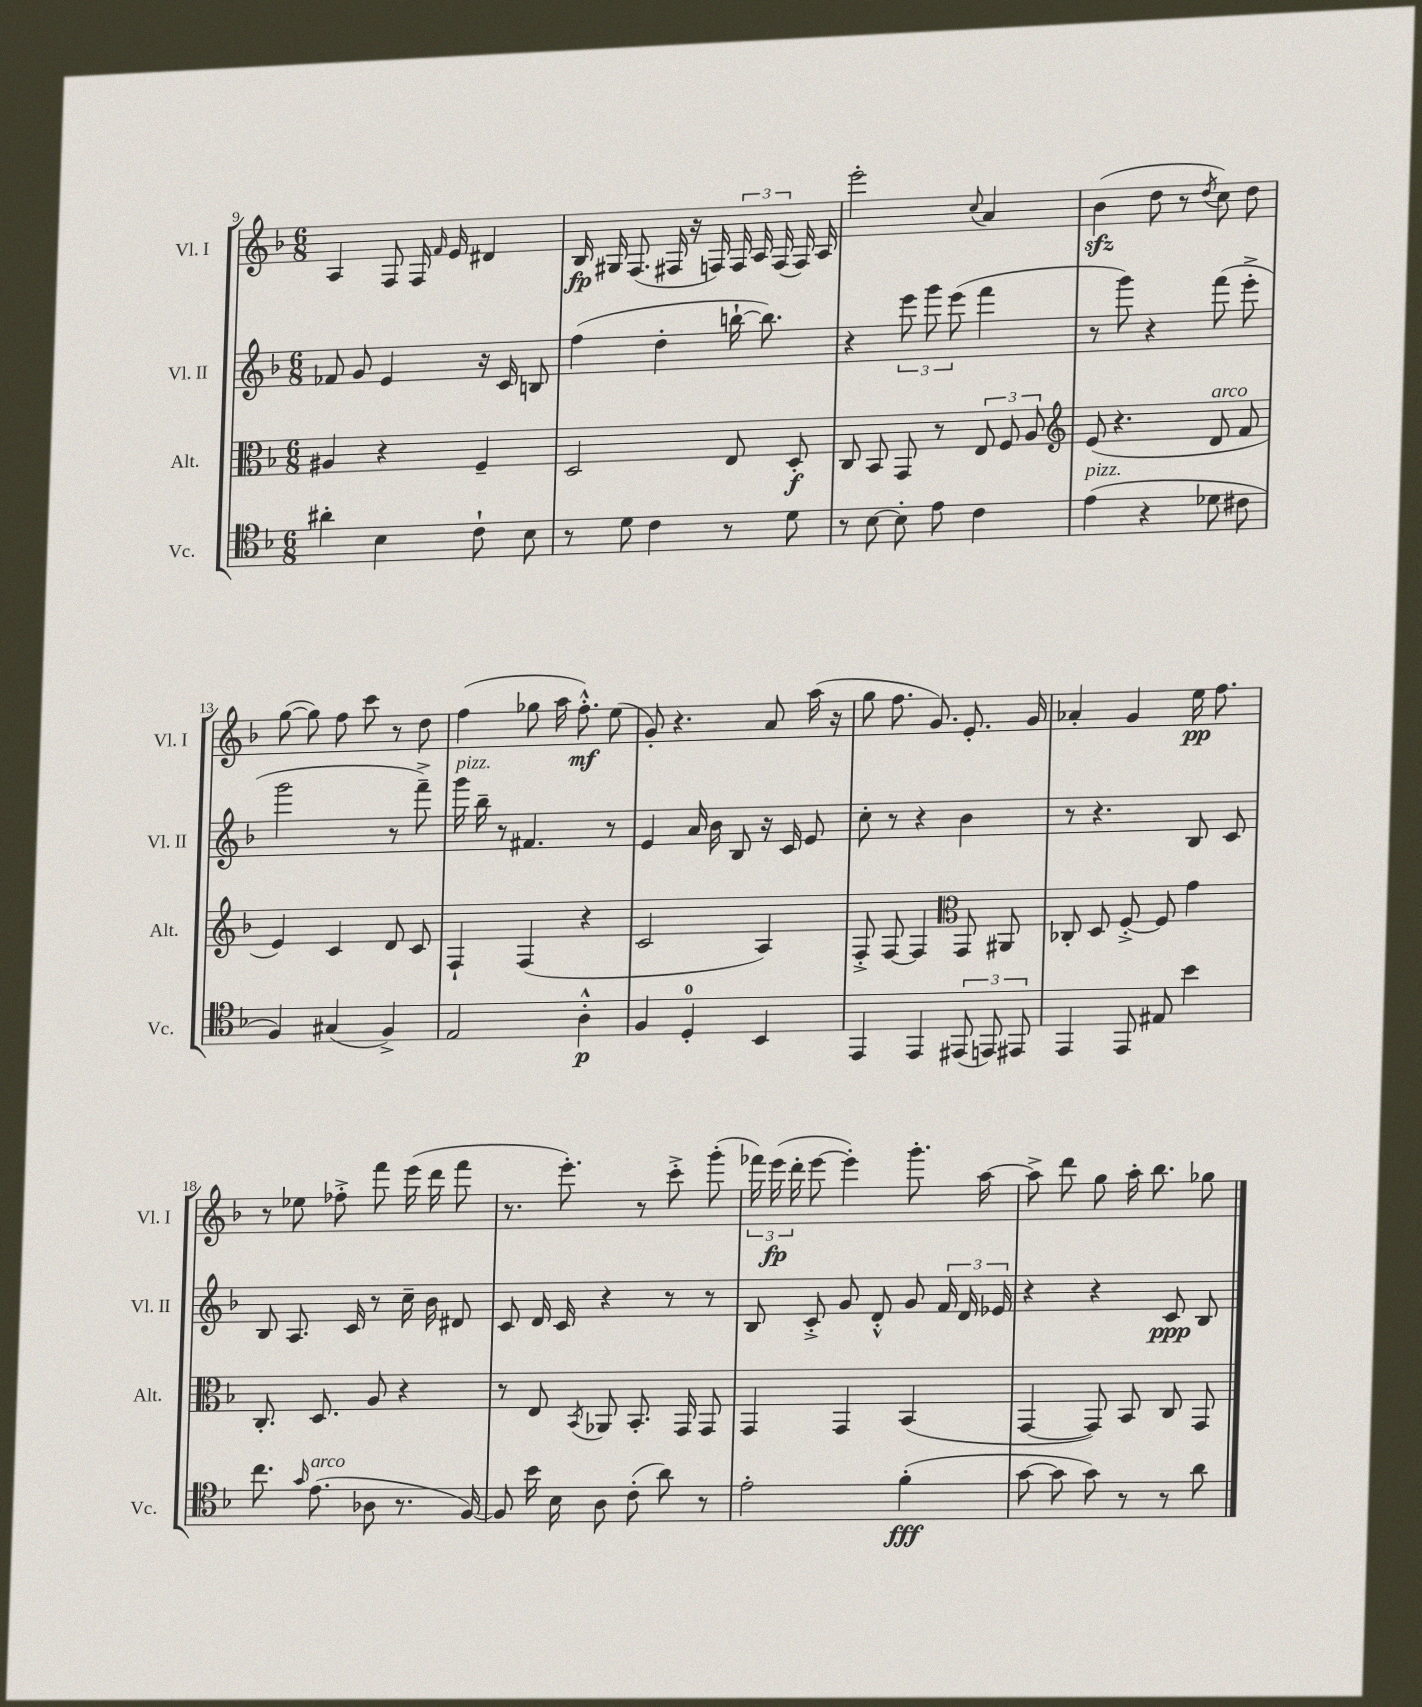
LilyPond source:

<<
\new StaffGroup <<
\new Staff = "s0" \with { instrumentName = "Vl. I" shortInstrumentName = "Vl. I" } {
    \clef treble \key f \major \numericTimeSignature \time 6/8
    \autoBeamOff a4 f8 f16 \grace { f'16 } e'16 dis'4 |
    bes16\fp gis16 f8.( fis16 r16 f16) \tuplet 3/2 { f16 a16 f16( } f16) a16 |
    e'''2-. \appoggiatura { c''8 } a'4 |
    bes'4\sfz( d''8 r8 \acciaccatura { d''8 } c''8) d''8 |
    g''8~( g''8) f''8 c'''8 r8 d''8 |
    f''4( ges''8 a''16 f''8.-.-^\mf) e''8( |
    g'8-.) r4. a'8 a''16( r16 |
    g''8 f''8. g'8.) e'8.-. g'16 |
    aes'4-. g'4 e''16\pp f''8. |
    r8 ees''8 fes''8-.-> f'''8 e'''16( d'''16 f'''8 |
    r8. e'''8.-.) r8 c'''8-.-> g'''8-.( |
    \tuplet 3/2 { fes'''16) e'''16\fp( d'''16-. } e'''8~ e'''4-.) g'''8.-. a''16~ |
    a''8-> d'''8 g''8 a''16-. bes''8. ges''8 \bar "|." |
}
\new Staff = "s1" \with { instrumentName = "Vl. II" shortInstrumentName = "Vl. II" } {
    \clef treble \key f \major \numericTimeSignature \time 6/8
    \autoBeamOff fes'8 g'8 e'4 r16 c'16 b8 |
    f''4( d''4-. b''16~-! b''8.) |
    r4 \tuplet 3/2 { e'''8 g'''8 e'''8( } f'''4 |
    r8 g'''8) r4 f'''8( e'''8-.-> |
    g'''2 r8 f'''8--->) |
    g'''16^\markup { \italic "pizz." } bes''16-- r8 fis'4. r8 |
    e'4 a'16 bes'16 bes8 r16 c'16 e'8 |
    c''8-. r8 r4 bes'4 |
    r8 r4. bes8 c'8 |
    bes8 a8. c'16 r8 c''16-- bes'16 dis'8 |
    c'8 d'16 c'16 r4 r8 r8 |
    bes8 c'8-.-> g'8 d'8-.-^ g'8 \tuplet 3/2 { f'16 d'16 ees'16 } |
    r4 r4 c'8\ppp bes8 \bar "|." |
}
\new Staff = "s2" \with { instrumentName = "Alt." shortInstrumentName = "Alt." } {
    \clef alto \key f \major \numericTimeSignature \time 6/8
    \autoBeamOff ais4 r4 f4-- |
    d2 e8 d8-.\f |
    c8 bes,8 g,8 r8 \tuplet 3/2 { e8 f8 a8 } |
    \clef treble e'8( r4. d'8^\markup { \italic "arco" } f'8 |
    e'4) c'4 d'8 c'8 |
    f4-! f4( r4 |
    c'2 a4) |
    f8-.-> f8~ f4 \clef alto g,8 ais,8 |
    ces8-. d8 f8~-.-> f8 g'4 |
    c8.-. d8. a8 r4 |
    r8 e8 \acciaccatura { bes,8 } aes,8 bes,8.-. g,16 g,8 |
    g,4 g,4 bes,4( |
    g,4~ g,8) bes,8 c8 g,8 \bar "|." |
}
\new Staff = "s3" \with { instrumentName = "Vc." shortInstrumentName = "Vc." } {
    \clef tenor \key f \major \numericTimeSignature \time 6/8
    \autoBeamOff ais'4-. bes4 c'8-! bes8 |
    r8 d'8 c'4 r8 d'8 |
    r8 bes8~ bes8-. e'8 c'4 |
    e'4^\markup { \italic "pizz." }( r4 des'8 cis'8 |
    f4) gis4( f4->) |
    e2 a4-.-^\p |
    f4 d4-0-. bes,4 |
    e,4 e,4 \tuplet 3/2 { eis,8( e,8) eis,8 } |
    e,4 e,8 eis8 bes'4 |
    c''8. \grace { g'16 } e'8.^\markup { \italic "arco" }( aes8 r8. f16~) |
    f8 bes'16 bes16 a8 c'8-.( a'8) r8 |
    e'2-. f'4-.\fff( |
    g'8~ g'8 g'8) r8 r8 a'8 \bar "|." |
}
>>
>>
\layout { \context { \Score currentBarNumber = #9 } }
